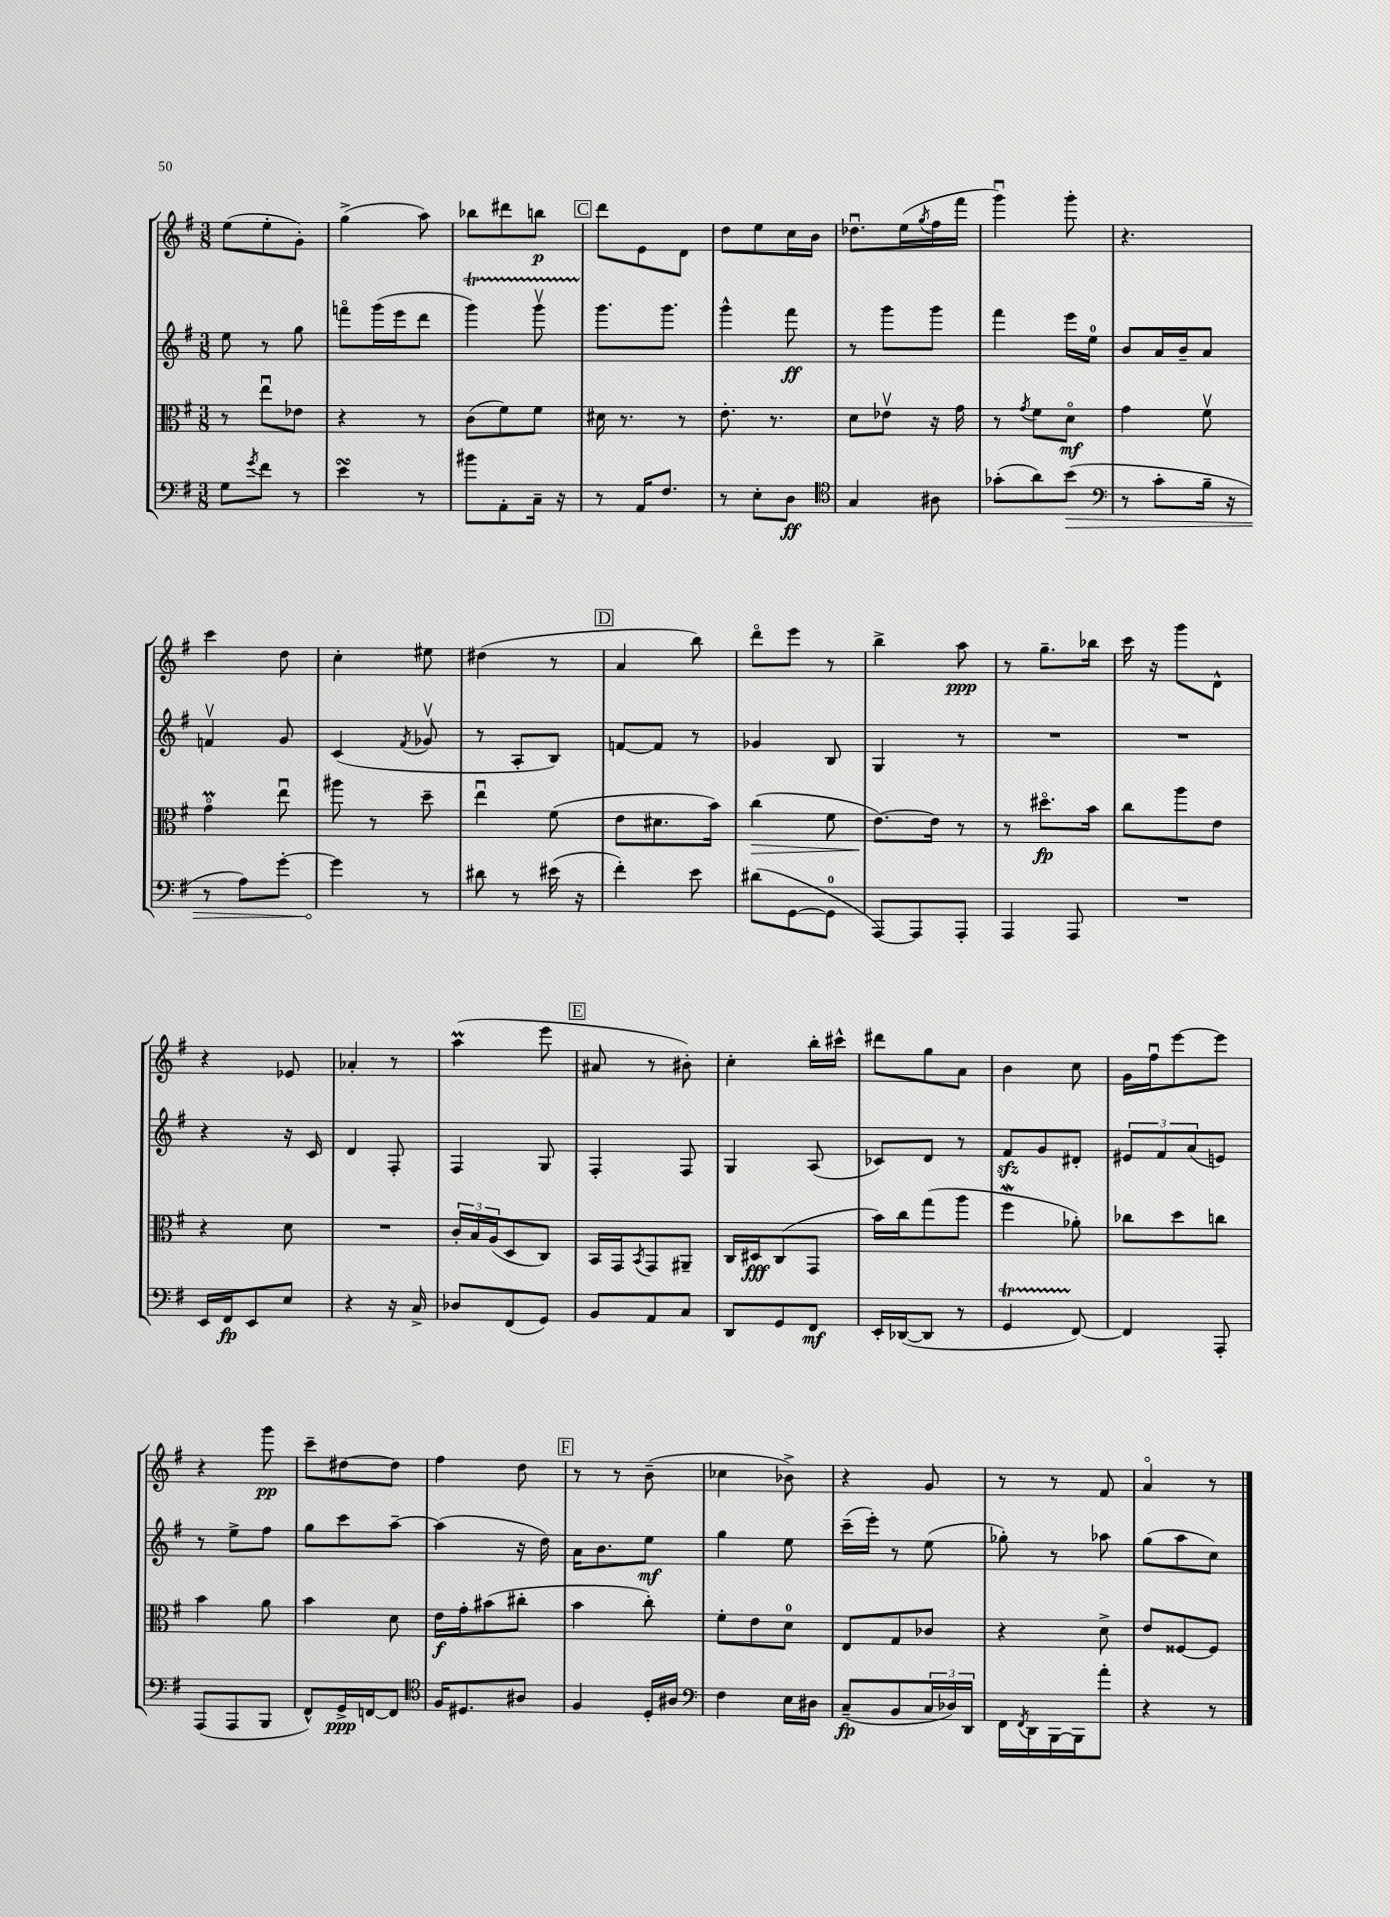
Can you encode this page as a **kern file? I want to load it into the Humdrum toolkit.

**kern	**kern	**kern	**kern
*staff4	*staff3	*staff2	*staff1
*clefF4	*clefC3	*clefG2	*clefG2
*k[f#]	*k[f#]	*k[f#]	*k[f#]
*M3/8	*M3/8	*M3/8	*M3/8
8G\L	8r	8ee\	(8ee\L
8qg/	.	.	.
8f#\J	8eeu\L	8r	8ee'\
8r	8e-\J	8gg\	8g'\J)
=	=	=	=
4e\	4r	8fffo\L	(4gg^\
.	.	(16ggg\L	.
.	.	16eee\J	.
8r	8r	8ddd\J	8aa\)
=	=	=	=
8b#\L	(8c\L	4ggg\)	8bb-\L
8AA'\	8f#\)	.	8ddd#\
16C~\Jk	8f#\J	8gggv\	8bb\J
16r	.	.	.
=	=	=	=
8r	16d#\	8.ggg\L	8ddd\L
.	8.r	.	.
16AA/LK	.	.	8e\
8.F#/J	.	8.ggg\J	.
.	8r	.	8d\J
=	=	=	=
8r	8.e'\	4ggg^^\	8dd\L
8E'\L	.	.	8ee\
.	8.r	.	.
8D\J	.	8fff#\	16cc\L
.	.	.	16b\JJ
=	=	=	=
*clefC4	*	*	*
4G/	8d\L	8r	8.dd-u\L
.	8e-v\J	8ggg\L	.
.	.	.	(16ee\L
.	.	.	8qgg/
8A#\	16r	8ggg\J	16ff#\
.	16g\	.	16fff#\JJ
=	=	=	=
(8g-'\L	8r	4fff#\	4gggu\)
.	8qg/	.	.
8a\)	8f#\L	.	.
(8b\J	8do\J	16eee\LL	8ggg'\
.	.	16ee\JJ	.
=	=	=	=
*clefF4	*	*	*
8r	4g\	8b/L	4.r
8c'\L	.	16a/L	.
.	.	16b~/J	.
16B~\Jk	8f#v\	8a/J	.
16r	.	.	.
=	=	=	=
8r	4go\	4fv/	4ccc\
8A\L)	.	.	.
[8g'\J	8eeu\	8g/	8dd\
=	=	=	=
4g\]	8aa#\	(4c/	4cc'\
.	8r	.	.
.	.	8qf#/	.
8r	8dd~\	8g-v/	8ee#\
=	=	=	=
8d#\	4eeu\	8r	(4dd#\
8r	.	8A'/L	.
(16e#\	(8f#\	8B/J)	8r
16r	.	.	.
=	=	=	=
4f#'\)	8e\L	[8f/L	4a/
.	8.d#\	8f/]J	.
8e\	.	8r	8bb\)
.	16b\Jk)	.	.
=	=	=	=
(8d#\L	(4cc\	4g-/	8dddo\L
[8GG\	.	.	8eee\J
8GG\]J	8f#\	8B/	8r
=	=	=	=
[8AAA/L)	[8.e\L)	4G/	4bb^\
8AAA/]	.	.	.
.	16e\]Jk	.	.
8AAA'/J	8r	8r	8aa\
=	=	=	=
4AAA/	8r	4.r	8r
.	8.dd#o\L	.	8.gg~\L
8AAA/	.	.	.
.	16b\Jk	.	16bb-\Jk
=	=	=	=
4.r	8cc\L	4.r	16ccc\
.	.	.	16r
.	8aa\	.	8ggg\L
.	8e\J	.	8d^^\J
=	=	=	=
16EE/LL	4r	4r	4r
16FF#/J	.	.	.
8EE/	.	.	.
8E/J	8d\	16r	8e-/
.	.	16c/	.
=	=	=	=
4r	4.r	4d/	4a-'/
16r	.	8F#'/	8r
16C^/	.	.	.
=	=	=	=
8D-/L	24c'/LL	4F#/	(4aa\
.	24B/	.	.
.	(24A/J	.	.
(8FF#/	8D/	.	.
8GG/J)	8C/J)	8G/	8eee\
=	=	=	=
8BB/L	16BB/LL	4F#'/	8a#/
.	16GG/J	.	.
.	8qBB/	.	.
8AA/	8GG/	.	8r
8C/J	8AA#~/J	8F#/	8b#'\)
=	=	=	=
8DD/L	16C/LL	4G/	4cc'\
.	16D#/J	.	.
8GG/	(8C/	.	.
8FF#/J	8GG/J	(8A/	16bb'\LL
.	.	.	16ccc#^^\JJ
=	=	=	=
16EE'/LL	16b\LL)	8c-/L)	8ddd#\L
([16DD-/J	16cc\J	.	.
8DD-/]J	(8gg\	8d/J	8gg\
8r	8aa\J	8r	8a\J
=	=	=	=
4GG/	4ff#\	8f#/L	4b\
.	.	8g/	.
[8FF#/)	8a-'\)	8d#'/J	8cc\
=	=	=	=
4FF#/]	8cc-\L	12e#/L	16g\LL
.	.	.	16ff#u\J
.	.	12f#/	.
.	8dd\	.	[8eee\
.	.	(12a/	.
8AAA'/	8cc\J	8e/J)	8eee\]J
=	=	=	=
(8AAA/L	4b\	8r	4r
8AAA/	.	8ee^\L	.
8BBB/J	8a\	8ff#\J	8ggg\
=	=	=	=
8FF#^^/L)	4b\	8gg\L	8ccc~\L
16GG^/L	.	8ccc\	[8dd#\
[16FF/J	.	.	.
8FF/]J	8d\	[8aa~\J	8dd#\]J
=	=	=	=
*clefC4	*	*	*
16F#/LK	16e\LL	(4aa\]	4ff#\
8.D#/	16g'\J	.	.
.	(8b#\	.	.
8A#/J	8cc#'\J	16r	8dd\
.	.	16dd\)	.
=	=	=	=
4F#/	4b\	16a\LK	8r
.	.	8.b\	.
.	.	.	8r
16D'/LL	8cc'\)	8ee\J	(8b~\
16A#/JJ	.	.	.
=	=	=	=
*clefF4	*	*	*
4F#\	8f#'\L	4gg\	4cc-\
.	8e\	.	.
16E\LL	8d\J	8ee\	8b-^\)
16D#\JJ	.	.	.
=	=	=	=
(8C~/L	8E/L	(16ccc~\LL	4r
.	.	16eee'\JJ)	.
8BB/	8G/	8r	.
24C/L	8c-/J	(8ee\	8g/
24D-/)	.	.	.
24DD/JJ	.	.	.
=	=	=	=
16FF#\LL	4r	8gg-'\)	8r
8qFF#/	.	.	.
16DD\	.	.	.
[16BBB\	.	8r	8r
16BBB\]J	.	.	.
8a'\J	8d^\	8aa-\	8f#/
=	=	=	=
4r	8e/L	(8gg\L	4ao/
.	[8F##/	8aa\	.
8r	8F##/]J	8cc\J)	8r
==	==	==	==
*-	*-	*-	*-
